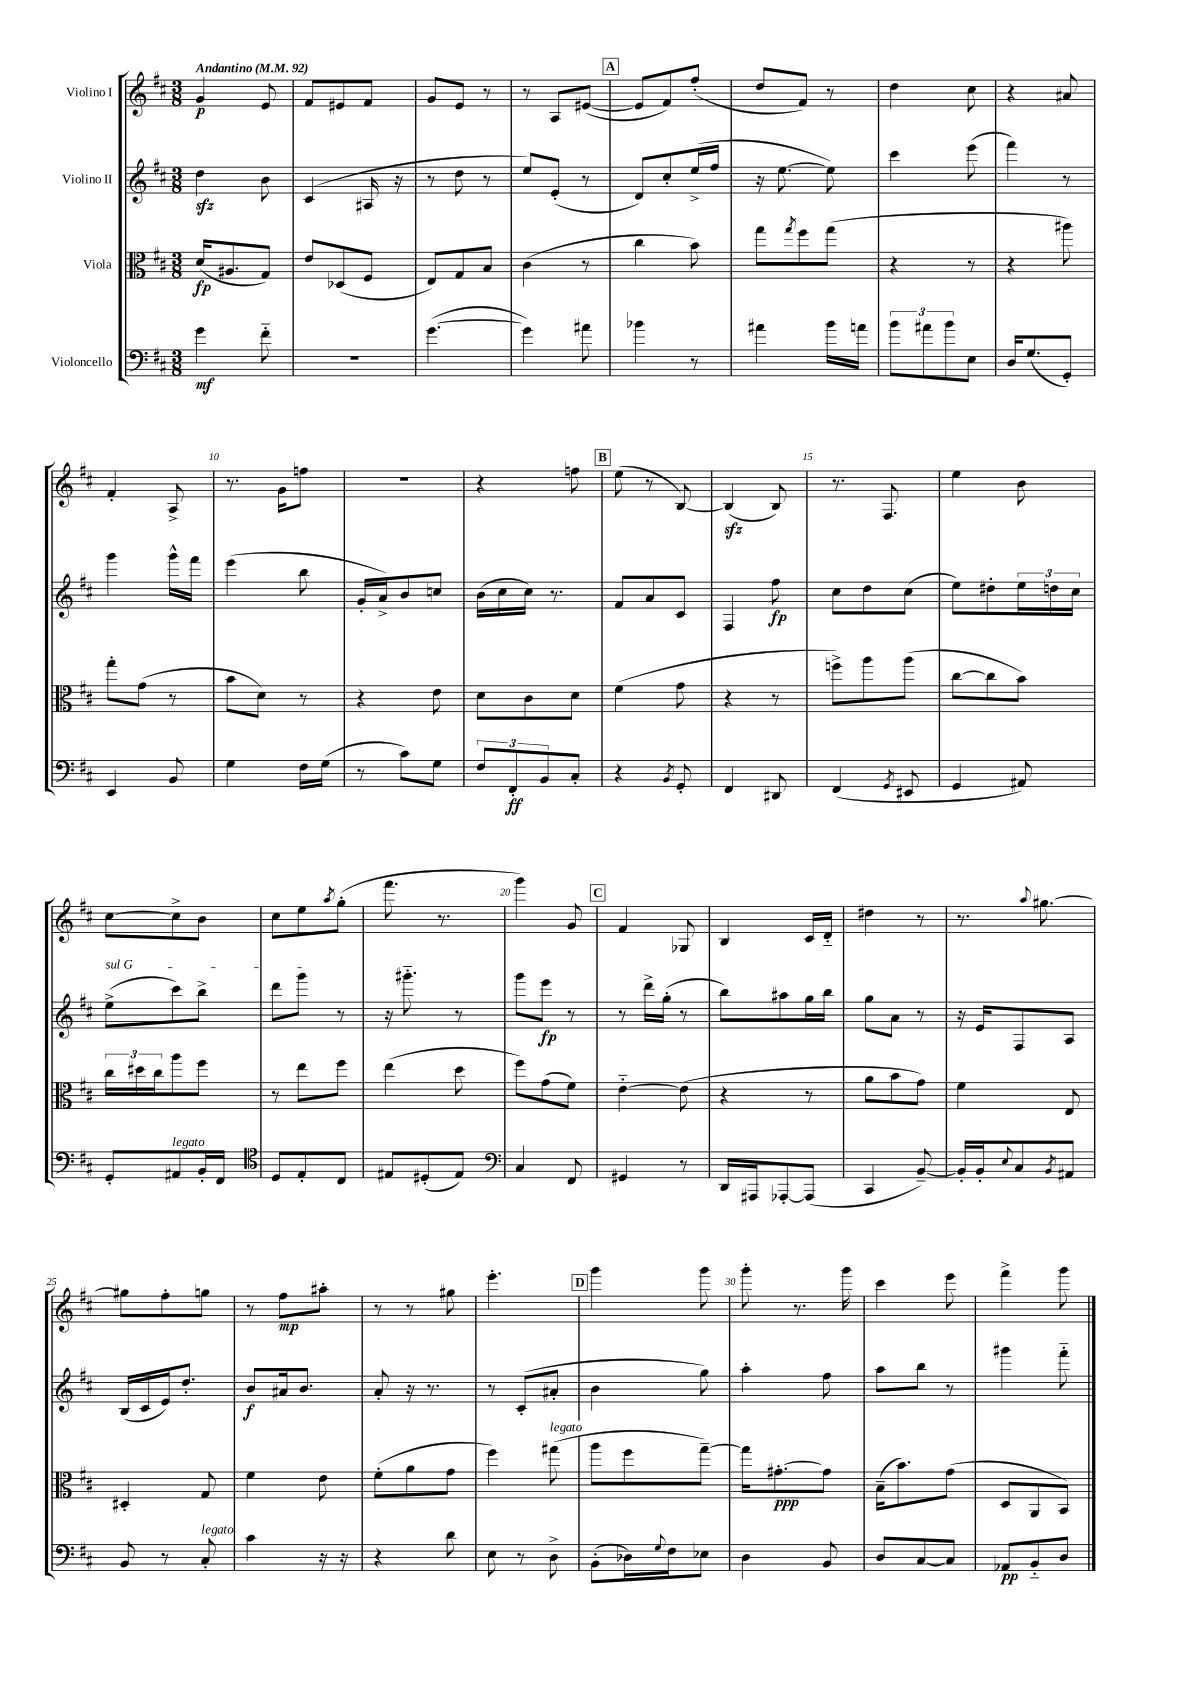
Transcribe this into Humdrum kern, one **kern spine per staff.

**kern	**kern	**kern	**kern
*staff4	*staff3	*staff2	*staff1
*clefF4	*clefC3	*clefG2	*clefG2
*k[f#c#]	*k[f#c#]	*k[f#c#]	*k[f#c#]
*M3/8	*M3/8	*M3/8	*M3/8
*MM92	*MM92	*MM92	*MM92
4g\	(16d/LK	4dd\	4g/
.	8.A#/	.	.
8f#'~\	8G/J)	8b\	8e/
=	=	=	=
4.r	8e/L	(4c#/	8f#/L
.	(8D-/	.	8e#/
.	8F#/J	16A#/	8f#/J
.	.	16r	.
=	=	=	=
([4.g\	8E/L)	8r	8g/L
.	8G/	8dd\	8e/J
.	8B/J	8r	8r
=	=	=	=
4g\])	(4c#\	8ee/L)	8r
.	.	(8e'/J	8A/L
8a#\	8r	8r	([8e#/J
=	=	=	=
4b-\	4cc#\	8d/L)	8e#/]L
.	.	8cc#'/	8f#/)
8r	8b\)	(16ee^/L	(8ff#'/J
.	.	16ff#/JJ	.
=	=	=	=
4a#\	8gg\L	16r	8dd/L
.	.	[8.ee\	.
.	8qgg/	.	.
.	8ff#\	.	8f#/J)
16b\LL	(8gg\J	8ee\])	8r
16a\JJ	.	.	.
=	=	=	=
12b\L	4r	4ccc#\	4dd\
12a#\	.	.	.
12b\	.	.	.
8E\J	8r	(8eee\	8cc#\
=	=	=	=
16D/LK	4r	4fff#\)	4r
(8.G/	.	.	.
8GG'/J)	8aa#\)	8r	8a#/
=	=	=	=
4EE/	8gg'\L	4ggg\	4f#'/
.	(8g\J	.	.
8BB/	8r	16ggg^^\LL	8A^/
.	.	16fff#\JJ	.
=	=	=	=
4G\	8b\L	(4eee\	8.r
.	8d\J)	.	.
.	.	.	16g\LK
16F#\LL	8r	8bb\	8ff\J
(16G\JJ	.	.	.
=	=	=	=
8r	4r	16g'/LL	4.r
.	.	16a^/J)	.
8c#\L)	.	8b/	.
8G\J	8e\	8cc/J	.
=	=	=	=
12F#/L	8d\L	(16b\LL	4r
.	.	16cc#\	.
12FF#'/	.	.	.
.	8c#\	16cc#\JJ)	.
12BB/	.	.	.
.	.	8.r	.
8C#'/J	8d\J	.	8ff\
=	=	=	=
4r	(4f#\	8f#/L	(8ee\
.	.	8a/	8r
8qBB/	.	.	.
8GG'/	8g\	8c#/J	[8B/)
=	=	=	=
4FF#/	4r	4F#/	(4B/]
8DD#/	8r	8ff#\	8B/)
=	=	=	=
(4FF#/	8ff^\L)	8cc#\L	8.r
.	8aa\	8dd\	.
.	.	.	8.F#/
8qGG/	.	.	.
8EE#/	(8aa\J	(8cc#\J	.
=	=	=	=
4GG/	[8cc#\L	8ee\L)	4ee\
.	8cc#\]	8dd#'\	.
8AA#/)	8b\J)	24ee\L	8b\
.	.	24dd\	.
.	.	24cc#\JJ	.
=	=	=	=
8GG'/L	24cc#\LL	(8ee^\L	[8cc#\L
.	24dd#\	.	.
.	24cc#\J	.	.
8AA#/	8aa\	8ccc#\)	8cc#^\]
16BB'/L	8ff#\J	8bb^\J	8b\J
16FF#/JJ	.	.	.
=	=	=	=
*clefC4	*	*	*
8D/L	8r	8ddd\L	8cc#\L
8E'/	8ee\L	8ggg\J	8ee\
.	.	.	8qaa/
8C#/J	8ff#\J	8r	(8gg'\J
=	=	=	=
8E#/L	(4ee\	16r	8.fff#\
.	.	8.ggg#'~\	.
(8D#'/	.	.	.
.	.	.	8.r
8E#/J)	8dd\	8r	.
=	=	=	=
*clefF4	*	*	*
4C#/	8ff#\L)	8ggg\L	4ggg\)
.	(8g\	8eee\J	.
8FF#/	8f#\J)	8r	8g/
=	=	=	=
4GG#/	[4e'~\	8r	4f#/
.	.	16ddd^\LL	.
.	.	(16gg'\JJ	.
8r	(8e\]	8r	8G-/
=	=	=	=
16DD/LL	4r	8bb\L)	4B/
16AAA#/J	.	.	.
[8AAA-'/	.	8aa#\	.
(8AAA-/]J	8r	16gg\L	16c#/LL
.	.	16bb\JJ	16d'~/JJ
=	=	=	=
4CC#/	8a\L	8gg\L	4dd#\
.	8b\	8a\J	.
[8BB~/)	8g\J)	8r	8r
=	=	=	=
16BB'/]LL	4f#\	16r	8.r
16BB'/J	.	16e/LK	.
8qqE/	.	.	.
8C#/	.	8F#/	.
.	.	.	8qqaa/
.	.	.	[8.gg#\
8qBB/	.	.	.
8AA#/J	8E/	8A/J	.
=	=	=	=
8BB/	4D#'/	(16B/LL	8gg#\]L
.	.	16c#/	.
8r	.	16e/J)	8ff#'\
.	.	8.dd'/J	.
8C#'/	8G/	.	8gg\J
=	=	=	=
4c#\	4f#\	8b/L	8r
.	.	16a#/k	8ff#\L
.	.	8.b/J	.
16r	8e\	.	8aa#'\J
16r	.	.	.
=	=	=	=
4r	(8f#'\L	8a'/	8r
.	8a\	16r	8r
.	.	8.r	.
8d\	8g\J	.	8gg#\
=	=	=	=
8E\	4ff#\)	8r	4.eee'\
8r	.	(8c#'/L	.
8D^\	(8gg#\	8a#'/J	.
=	=	=	=
(8BB'\L	8aa\L	4b\	4ggg\
16D-\L)	8ff#\	.	.
8qqG/	.	.	.
16F#\J	.	.	.
8E-\J	[8gg~\J)	8gg\)	8ggg\
=	=	=	=
4D\	16gg\]LK	4aa'\	8ggg'\
.	[8.g#'\	.	.
.	.	.	8.r
8BB/	8g#\]J	8ff#\	.
.	.	.	16ggg\
=	=	=	=
8D/L	(16B~\LK	8aa\L	4ccc#\
.	8.b\)	.	.
[8C#/	.	8bb\J	.
8C#/]J	(8g\J	8r	8eee\
=	=	=	=
8AA-/L	8D/L	4ggg#\	4fff#^\
8BB'~/	8AA/	.	.
8D/J	8BB/J)	8fff#'~\	8ggg\
==	==	==	==
*-	*-	*-	*-
